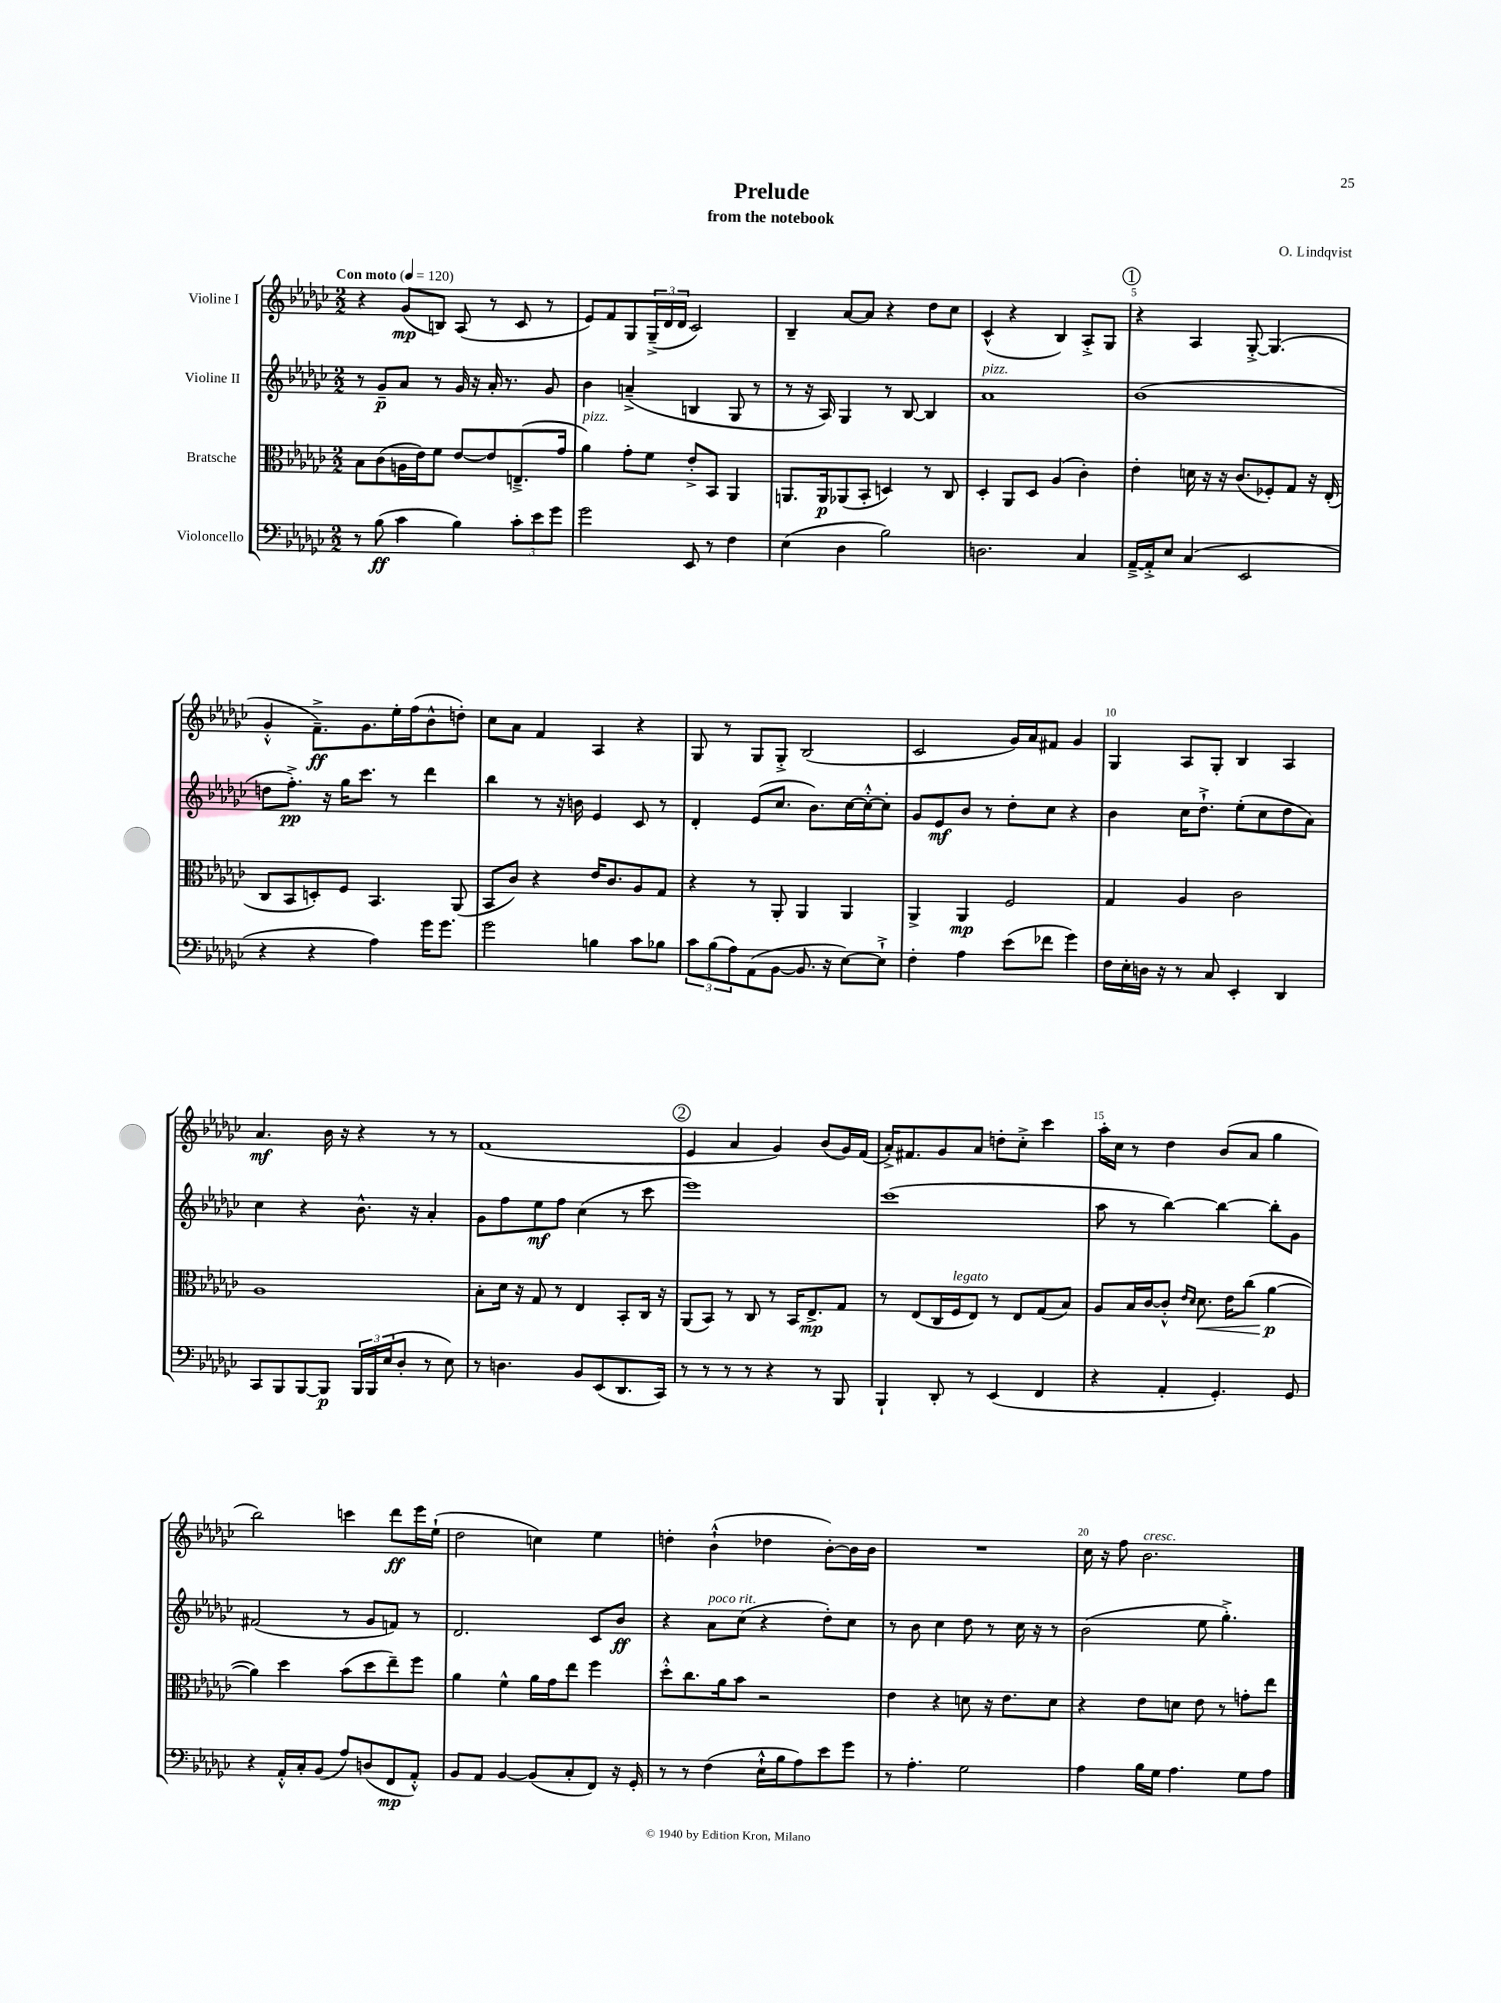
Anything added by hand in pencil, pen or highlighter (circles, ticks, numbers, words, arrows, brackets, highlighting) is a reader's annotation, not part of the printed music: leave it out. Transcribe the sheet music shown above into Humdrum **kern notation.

**kern	**dynam	**kern	**dynam	**kern	**dynam	**kern	**dynam
*part4	*part4	*part3	*part3	*part2	*part2	*part1	*part1
*staff4	*staff4	*staff3	*staff3	*staff2	*staff2	*staff1	*staff1
*I"Violoncello	*	*I"Bratsche	*	*I"Violine II	*	*I"Violine I	*
*clefF4	*	*clefC3	*	*clefG2	*	*clefG2	*
*k[b-e-a-d-g-c-]	*	*k[b-e-a-d-g-c-]	*	*k[b-e-a-d-g-c-]	*	*k[b-e-a-d-g-c-]	*
*M2/2	*	*M2/2	*	*M2/2	*	*M2/2	*
*MM120	*	*MM120	*	*MM120	*	*MM120	*
=1	=1	=1	=1	=1	=1	=1	=1
!	!	!	!	!	!	!LO:TX:a:B:t=Con moto	!
8r	.	8B-\L	.	8r	.	4r	.
(8B-\	ff	(8c-\	.	8g-~/L	p	.	.
4c-\	.	16An\L	.	8a-/J	.	(8g-/L	mp
.	.	16e-\J)	.	.	.	.	.
.	.	8f\J	.	8r	.	8Bn/J)	.
4B-\)	.	[8e-/L	.	16g-/	.	(8A-/	.
.	.	.	.	16r	.	.	.
.	.	8e-/]	.	16a-'/	.	8r	.
.	.	.	.	8.r	.	.	.
12c-'\L	.	(8.En~^/	.	.	.	8c-/	.
12e-\	.	.	.	.	.	.	.
.	.	.	.	8g-/	.	8r	.
12g-\J	.	.	.	.	.	.	.
.	.	16g-/Jk	.	.	.	.	.
=2	=2	=2	=2	=2	=2	=2	=2
!	!	!LO:TX:a:i:t=pizz.	!	!	!	!	!
2g-\	.	4a-\)	.	4b-\	.	8e-/L)	.
.	.	.	.	.	.	8f/	.
.	.	8g-'\L	.	(4an~^/	.	8G-/	.
.	.	8f\J	.	.	.	(24G-~^/L	.
.	.	.	.	.	.	24d-/	.
.	.	.	.	.	.	24d-/JJ	.
8EE-/	.	8e-'^/L	.	4Bn/	.	2c-/)	.
8r	.	8BB-/J	.	.	.	.	.
4F\	.	4AA-/	.	8G-/	.	.	.
.	.	.	.	8r	.	.	.
=3	=3	=3	=3	=3	=3	=3	=3
(4E-\	.	8.AAn/L	.	8r	.	4B-~/	.
.	.	.	.	16r	.	.	.
.	.	16AA/k	p	16A-/)	.	.	.
4D-\	.	(8AA-X/	.	4G-/	.	[8a-/L	.
.	.	8BB-'/J	.	.	.	8a-/J]	.
2B-\)	.	4Dn/)	.	8r	.	4r	.
.	.	.	.	[8B-/	.	.	.
.	.	8r	.	4B-/]	.	8dd-\L	.
.	.	8C-/	.	.	.	8cc-\J	.
=4	=4	=4	=4	=4	=4	=4	=4
!	!	!	!	!LO:TX:a:i:t=pizz.	!	!	!
2.Dn\	.	4D-'/	.	1a-	.	(4c-^^/	.
.	.	8AA-/L	.	.	.	4r	.
.	.	8D-/J	.	.	.	.	.
.	.	(4A-/	.	.	.	4B-/)	.
4C-/	.	4c-'\)	.	.	.	8A-'^/L	.
.	.	.	.	.	.	8G-/J	.
!!LO:REH:place=s1:t=1
=5	=5	=5	=5	=5	=5	=5	=5
[16AA-~^/LL	.	4e-'\	.	(1b-	.	4r	.
16AA-'^/J]	.	.	.	.	.	.	.
8E-/J	.	.	.	.	.	.	.
(4C-/	.	16dn\	.	.	.	4A-/	.
.	.	16r	.	.	.	.	.
.	.	16r	.	.	.	.	.
.	.	(8.c-/L	.	.	.	.	.
2EE-/	.	.	.	.	.	[8G-'^/	.
.	.	8F-X'/)	.	.	.	(4.G-/]	.
.	.	8G-/J	.	.	.	.	.
.	.	16r	.	.	.	.	.
.	.	(16E-'/	.	.	.	.	.
!!LO:LB:g=z
=6	=6	=6	=6	=6	=6	=6	=6
4r	.	8C-/L	.	8ddn\L	.	4g-'^^/	.
.	.	8BB-/	.	8.ff'^\J)	pp	.	.
4r	.	8Dn'/)	.	.	.	8.f~^\L)	ff
.	.	.	.	16r	.	.	.
.	.	8F/J	.	16gg-\KL	.	.	.
.	.	.	.	8.ccc-\J	.	8.g-\	.
4A-\)	.	4.BB-/	.	.	.	.	.
.	.	.	.	8r	.	16ee-'\L	.
.	.	.	.	.	.	(16ff\J	.
16g-\KL	.	.	.	4ddd-\	.	8b-^^\	.
8.g-\J	.	.	.	.	.	.	.
.	.	(8AA-/	.	.	.	8ddn'\J)	.
=7	=7	=7	=7	=7	=7	=7	=7
2g-\	.	8BB-/L	.	4bb-\	.	8cc-\L	.
.	.	8c-/J)	.	.	.	8a-\J	.
.	.	4r	.	8r	.	4f/	.
.	.	.	.	16r	.	.	.
.	.	.	.	16bn\	.	.	.
4Bn\	.	16e-/KL	.	4e-/	.	4A-/	.
.	.	8.c-/	.	.	.	.	.
8c-\L	.	8A-/	.	8c-/	.	4r	.
8B-X\J	.	8G-/J	.	8r	.	.	.
=8	=8	=8	=8	=8	=8	=8	=8
12c-\L	.	4r	.	4d-'/	.	8G-/	.
(12B-\	.	.	.	.	.	.	.
.	.	.	.	.	.	8r	.
12A-\)	.	.	.	.	.	.	.
(8AA-\	.	8r	.	(8e-/L	.	8G-/L	.
[8BB-\J	.	8AA-'/	.	8.cc-/J	.	8G-'^/J	.
8.BB-/]	.	4AA-/	.	.	.	(2B-/	.
.	.	.	.	8.b-\L)	.	.	.
16r	.	.	.	.	.	.	.
[8E-\L)	.	4AA-/	.	[16cc-\L	.	.	.
.	.	.	.	16cc-'^^\J_	.	.	.
8E-`^\J]	.	.	.	8cc-'\J]	.	.	.
=9	=9	=9	=9	=9	=9	=9	=9
4F'\	.	4AA-^/	.	8g-/L	.	2c-/	.
.	.	.	.	8e-/	mf	.	.
4A-\	.	4AA-/	mp	8b-/J	.	.	.
.	.	.	.	8r	.	.	.
(8e-\L	.	2F/	.	8dd-'\L	.	16g-/LL)	.
.	.	.	.	.	.	16a-/J	.
8f-X\J	.	.	.	8cc-\J	.	8f#X/J	.
4g-\)	.	.	.	4r	.	4g-/	.
=10	=10	=10	=10	=10	=10	=10	=10
16F\LL	.	4G-/	.	4b-\	.	4G-/	.
16E-'\	.	.	.	.	.	.	.
16Dn\JJ	.	.	.	.	.	.	.
16r	.	.	.	.	.	.	.
8r	.	4A-/	.	16cc-\KL	.	8A-/L	.
.	.	.	.	8.dd-`^\J	.	.	.
8C-/	.	.	.	.	.	8G-'/J	.
4EE-'/	.	2c-\	.	(8ee-'\L	.	4B-/	.
.	.	.	.	8cc-\	.	.	.
4DD-/	.	.	.	8dd-\	.	4A-/	.
.	.	.	.	8a-\J)	.	.	.
!!LO:LB:g=z
=11	=11	=11	=11	=11	=11	=11	=11
8CC-/L	.	1A-	.	4cc-\	.	4.a-/	mf
8BBB-/	.	.	.	.	.	.	.
[8BBB-/	.	.	.	4r	.	.	.
8BBB-/J]	p	.	.	.	.	16b-\	.
.	.	.	.	.	.	16r	.
24BBB-/LL	.	.	.	8.b-^^\	.	4r	.
24BBB-/	.	.	.	.	.	.	.
(24E-/J	.	.	.	.	.	.	.
8D-'/J	.	.	.	.	.	.	.
.	.	.	.	16r	.	.	.
8r	.	.	.	4a-'/	.	8r	.
8E-\)	.	.	.	.	.	8r	.
=12	=12	=12	=12	=12	=12	=12	=12
8r	.	8B-'\L	.	8g-\L	.	(1f	.
4.Dn\	.	16d-\Jk	.	8ff\	.	.	.
.	.	16r	.	.	.	.	.
.	.	8G-/	.	8ee-\	mf	.	.
.	.	8r	.	8ff\J	.	.	.
8BB-/L	.	4E-/	.	(4cc-\	.	.	.
(8EE-/	.	.	.	.	.	.	.
8.DD-/	.	8BB-'/L	.	8r	.	.	.
.	.	16C-/Jk	.	8ccc-\	.	.	.
16CC-/Jk)	.	16r	.	.	.	.	.
!!LO:REH:place=s1:t=2
=13	=13	=13	=13	=13	=13	=13	=13
8r	.	(8AA-/L	.	1eee-)	.	4e-/	.
8r	.	8BB-/J)	.	.	.	.	.
8r	.	8r	.	.	.	4a-/	.
8r	.	8C-/	.	.	.	.	.
4r	.	8r	.	.	.	4g-/)	.
.	.	16BB-/KL	.	.	.	.	.
.	.	8.E-^/	mp	.	.	.	.
8r	.	.	.	.	.	(8b-/L	.
8BBB-/	.	8G-/J	.	.	.	16g-/L)	.
.	.	.	.	.	.	(16f/JJ	.
=14	=14	=14	=14	=14	=14	=14	=14
4BBB-`/	.	8r	.	(1ccc-	.	16a-'^/KL)	.
.	.	.	.	.	.	8.f#X/	.
.	.	(8E-/L	.	.	.	.	.
8DD-'/	.	16C-/L	.	.	.	8g-/	.
!	!	!LO:TX:a:i:t=legato	!	!	!	!	!
.	.	16F/J	.	.	.	.	.
8r	.	8E-/J)	.	.	.	8a-/J	.
(4EE-/	.	8r	.	.	.	8ddn'\L	.
.	.	8E-/L	.	.	.	8cc-'^\J	.
4FF/	.	(8G-/	.	.	.	4ccc-\	.
.	.	8B-/J)	.	.	.	.	.
=15	=15	=15	=15	=15	=15	=15	=15
4r	.	8A-/L	.	8aa-\	.	16aa-'\LL	.
.	.	.	.	.	.	16cc-\JJ	.
.	.	16B-/L	.	8r	.	8r	.
.	.	[16c-/J	.	.	.	.	.
4AA-'/	.	8c-'^^/J]	.	[4bb-\)	.	4dd-\	.
.	.	16qqe-/LL	.	.	.	.	.
.	.	16qqd-/JJ	.	.	.	.	.
!	!	!	!LO:HP:b	!	!	!	!
.	.	8.d-\	<	.	.	.	.
4.GG-'/)	.	.	.	4bb-\_	.	(8b-/L	.
.	.	16e-\KL	.	.	.	.	.
.	.	(8cc-\J	.	.	.	8a-/J	.
.	.	[4a-\	p	8bb-'\L]	.	4gg-\	.
8GG-/	.	.	.	8g-\J	.	.	.
.	.	.	[	.	.	.	.
!!LO:LB:g=z
=16	=16	=16	=16	=16	=16	=16	=16
4r	.	4a-\])	.	(2f#X/	.	2bb-\)	.
16AA-'^^/LL	.	4dd-\	.	.	.	.	.
16C-'/J	.	.	.	.	.	.	.
(8BB-/J	.	.	.	.	.	.	.
8A-/L)	.	(8b-\L	.	8r	.	4cccn\	.
(8Dn/	.	8dd-\	.	8g-/L	.	.	.
8FF/	mp	8ee-~\)	.	8fn/J)	.	8ddd-\L	ff
8AA-'^^/J)	.	8ff\J	.	8r	.	16eee-\L	.
.	.	.	.	.	.	(16ee-`\JJ	.
=17	=17	=17	=17	=17	=17	=17	=17
8BB-/L	.	4a-\	.	2.d-/	.	2dd-\	.
8AA-/J	.	.	.	.	.	.	.
[4BB-/	.	4f^^\	.	.	.	.	.
(8BB-/L]	.	16a-\LL	.	.	.	4ccn\)	.
.	.	16g-\J	.	.	.	.	.
8C-'/	.	8ee-\J	.	.	.	.	.
8FF/J)	.	4ff\	.	8c-/L	.	4ee-\	.
16r	.	.	.	8b-/J	ff	.	.
16GG-'/	.	.	.	.	.	.	.
=18	=18	=18	=18	=18	=18	=18	=18
8r	.	8dd-'^^\L	.	4r	.	4ddn'\	.
8r	.	8.cc-\	.	.	.	.	.
!	!	!	!	!LO:TX:a:i:t=poco rit.	!	!	!
(4F\	.	.	.	8a-\L	.	(4b-`^^\	.
.	.	16a-\k	.	.	.	.	.
.	.	8b-\J	.	(8cc-\J	.	.	.
16E-`^^\LL	.	2r	.	4r	.	4dd-X\	.
16B-\J	.	.	.	.	.	.	.
8A-\)	.	.	.	.	.	.	.
8e-\	.	.	.	8dd-'\L)	.	[8b-'\L)	.
8g-\J	.	.	.	8cc-\J	.	16b-\L]	.
.	.	.	.	.	.	16b-\JJ	.
=19	=19	=19	=19	=19	=19	=19	=19
8r	.	4e-\	.	8r	.	1r	.
4.A-'\	.	.	.	8b-\	.	.	.
.	.	4r	.	4cc-\	.	.	.
2G-\	.	8dn\	.	8dd-\	.	.	.
.	.	16r	.	8r	.	.	.
.	.	8.e-\L	.	.	.	.	.
.	.	.	.	16cc-\	.	.	.
.	.	.	.	16r	.	.	.
.	.	8d\J	.	8r	.	.	.
=20	=20	=20	=20	=20	=20	=20	=20
4A-\	.	4r	.	(2b-\	.	16cc-\	.
.	.	.	.	.	.	16r	.
.	.	.	.	.	.	8ff\	.
!	!	!	!	!	!	!LO:TX:a:i:t=cresc.	!
16B-\LL	.	8e-\L	.	.	.	2.b-\	.
16G-\JJ	.	.	.	.	.	.	.
4.A-\	.	8dn\J	.	.	.	.	.
.	.	8e-\	.	8ee-\	.	.	.
.	.	8r	.	4.gg-'^\)	.	.	.
8G-\L	.	8gn'\L	.	.	.	.	.
8A-\J	.	8ee-\J	.	.	.	.	.
==	==	==	==	==	==	==	==
*-	*-	*-	*-	*-	*-	*-	*-
